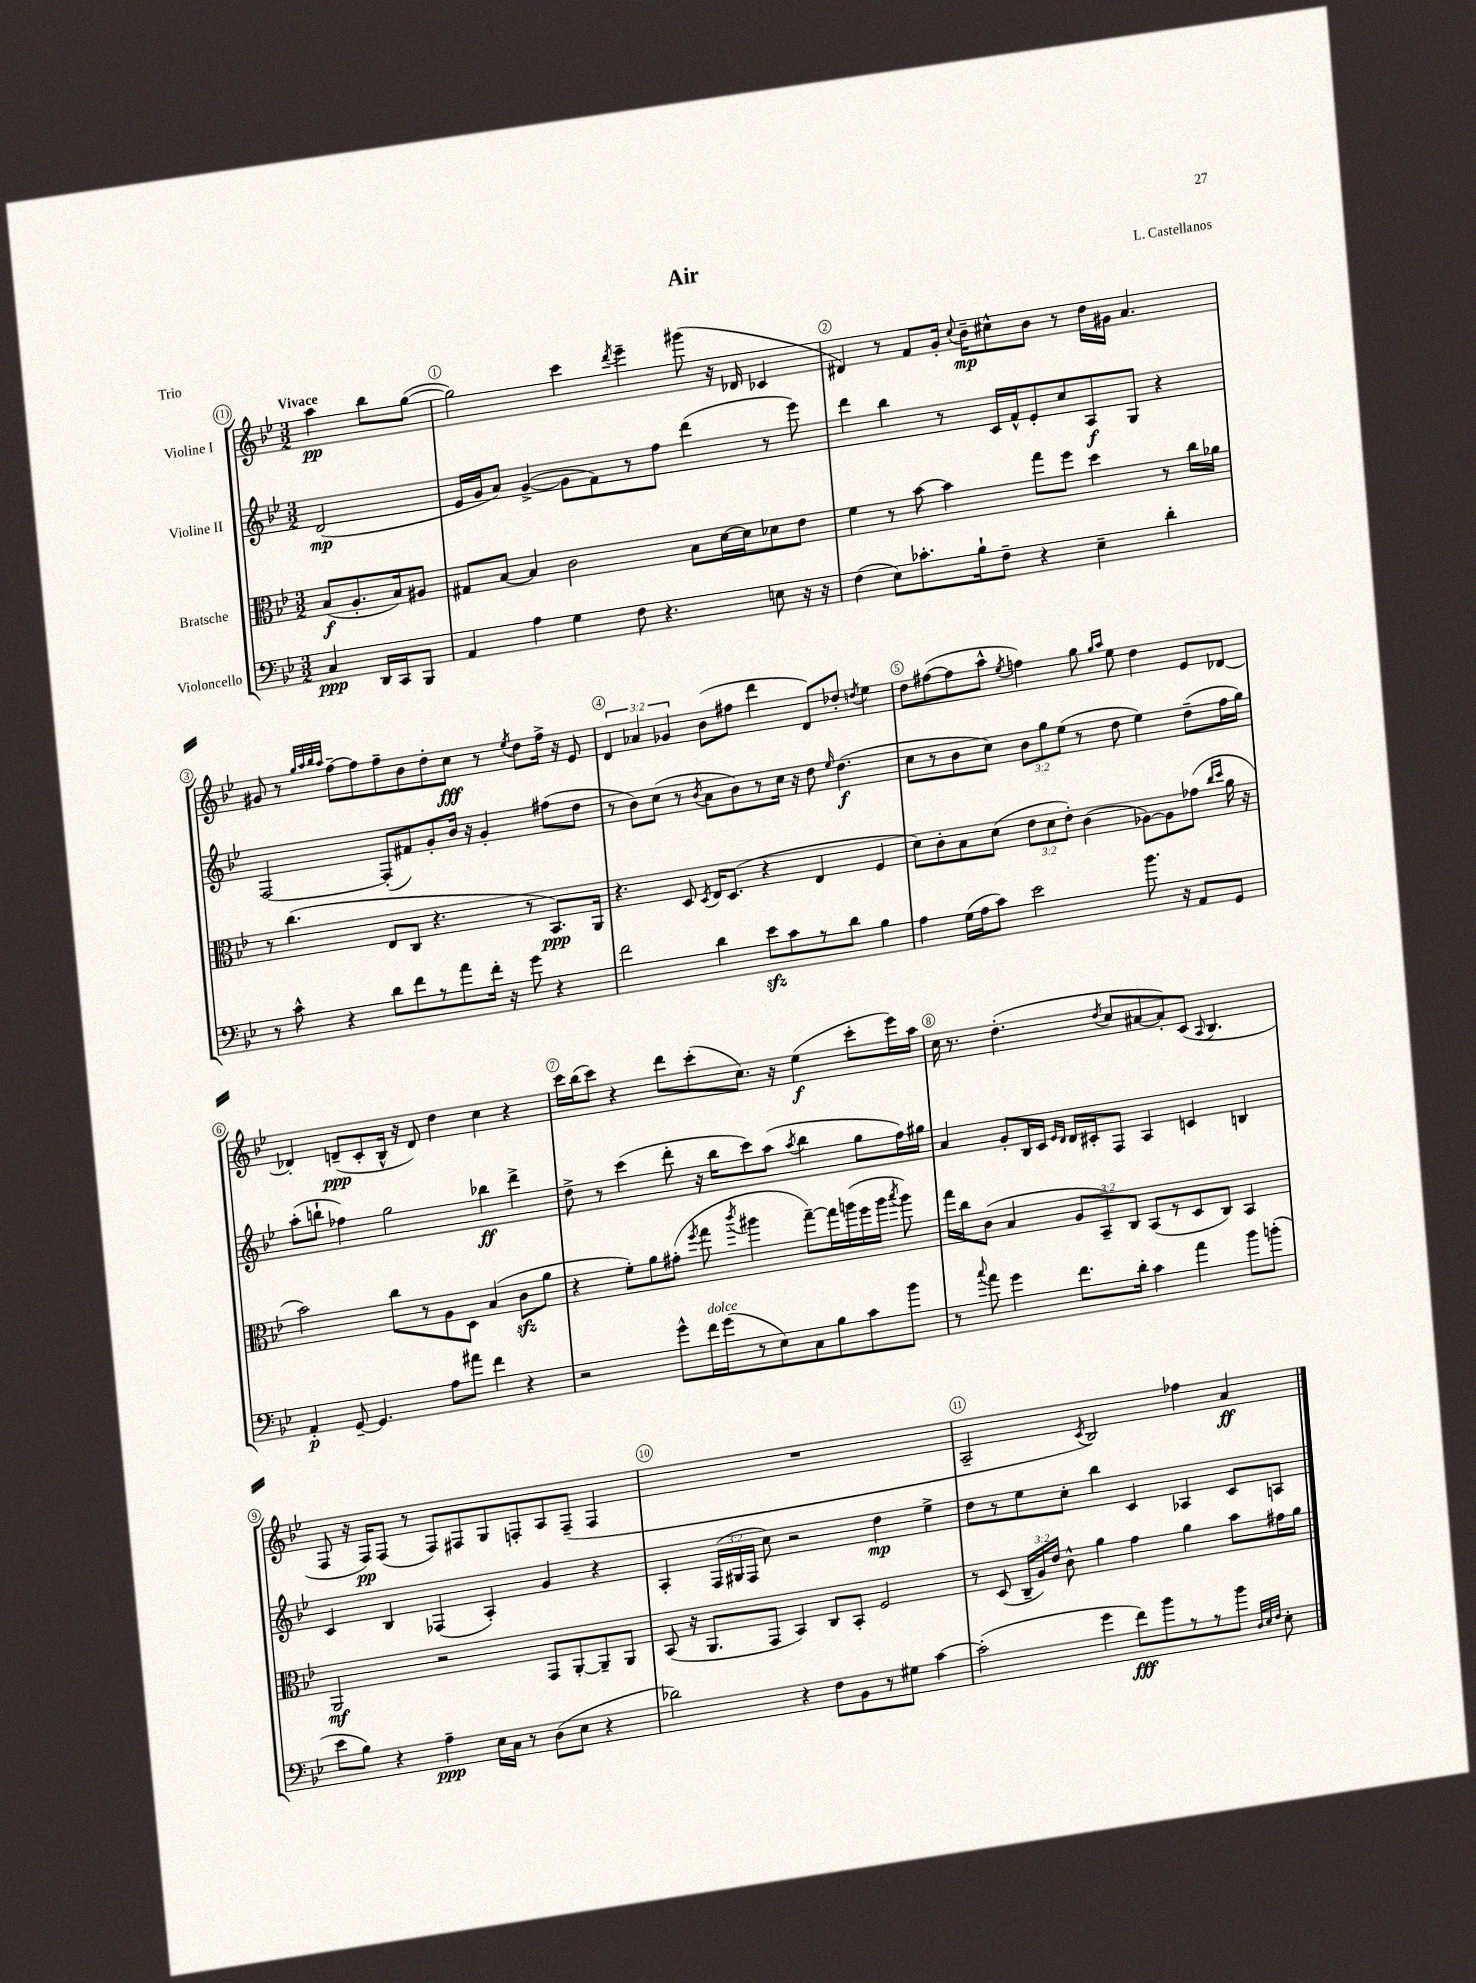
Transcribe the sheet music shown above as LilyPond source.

\header { title = "Air" composer = "L. Castellanos" piece = "Trio" }
<<
\new StaffGroup <<
\new Staff = "s0" \with { instrumentName = "Violine I" } {
    \clef treble \key bes \major \numericTimeSignature \time 3/2 \override Staff.TupletNumber.text = #tuplet-number::calc-fraction-text \partial 2 \tempo "Vivace"
    \autoBeamOff a''4\pp bes''8[ g''8]~( |
    g''2) c'''4 \acciaccatura { d'''8 } ees'''4-- gis'''8( r16 des'16 ces'4 |
    dis'4) r8 f'8[ g'16]-. \appoggiatura { c''8 } bes'16[--\mp cis''8-^ bes'8] r8 d''16[ gis'16] a'4. |
    gis'8 r8 \grace { g''32[ a''32 bes''32 a''32] } f''8[~-- f''8 f''8-- bes'8 d''8-. c''8]\fff r8 \acciaccatura { ees''8 } d''8[ f''16]-> r16 ees'8 |
    \tuplet 3/2 { d'4 aes'4 ges'4 } bes'8[( fis''8] d'''4 d'8[) des''8]-. \acciaccatura { d''8 } ees''4 |
    d''8[ fis''8~( fis''8 a''8]-^ \acciaccatura { ees''8 } f''4) g''8 \grace { g''16[ a''16] } ees''8 d''4 ees'8[ des'8]~ |
    des'4-. d'8[--\ppp( c'8-. bes16]-^ r16 d'8) d''4 c''4 r4 |
    c'''16[ bes''16( c'''8]) r4 d'''8[ c'''8-.( c''8.]) r16 ees''4\f( c'''8[-. ees'''16) a''16] |
    c''16 r8. d''4.-.( \acciaccatura { d''8 } c''8[ ais'8~ ais'8-.) c'8]( \appoggiatura { a8 } bes4. |
    f8 r16 f16[\pp) f8]( r8 f8[) fis8 g8 f8-. a8 f8]--( f4 |
    R1. |
    a2-- \acciaccatura { c'8 } bes2) fes''4 a'4\ff \bar "|." |
}
\new Staff = "s1" \with { instrumentName = "Violine II" } {
    \clef treble \key bes \major \numericTimeSignature \time 3/2 \override Staff.TupletNumber.text = #tuplet-number::calc-fraction-text \partial 2
    \autoBeamOff d'2\mp( |
    ees'16[ g'16 a'8]) g'4~->( g'8[ f'8) r8 f''8] d'''4( r8 ees'''8) |
    d'''4 bes''4 r8 c'16[ f'16-^ ees'8-. c''8 a8\f g8] r4 |
    f2~ f8[-.( fis'8) g'8-. bes'16] r16 g'4-. fis''8[( d''8] |
    r8 bes'8[) c''8]( r8 \acciaccatura { bes'8 } a'8[ bes'8) r8 c''16] r16 d''8 \grace { ees''16 } d''4.\f( |
    c''8[ r8 bes'8 c''8]) \tuplet 3/2 { bes'8[ g''8 ees''8]( } r8 d''8 ees''4) d''8[--( f''16 g''16]) |
    a''8[-.( b''8]-! fes''4) g''2 bes''4\ff d'''4-> |
    d''8-> r8 c'''4( d'''8-. r16 bes''16[ c'''8) a''8]( \acciaccatura { a''8 } bes''4 g''8[ f''16) gis''16] |
    a'4 g'8[-. bes16 c'16] \grace { ees'16[ d'16] } d'16[ cis'16-. f8] a4 c'4 b4 |
    c'4 bes4 fes4( a4-.) g'4 r4 |
    a4-. \tuplet 3/2 { f16[( gis16 f16] } c''8) r2 d''4\mp ees''4-> |
    d''8[ r8 ees''8 c''8]-. bes''4 c'4 aes4 c'8[ a8] \bar "|." |
}
\new Staff = "s2" \with { instrumentName = "Bratsche" } {
    \clef alto \key bes \major \numericTimeSignature \time 3/2 \override Staff.TupletNumber.text = #tuplet-number::calc-fraction-text \partial 2
    \autoBeamOff bes8[\f( a8.-. bes16) ais8] |
    gis8[ bes8]~ bes4 c'2 bes8[ d'16~ d'16 des'8 ees'8] |
    f'4 r8 bes'8~ bes'4 g''8[ f''8] d''4 r8 c''16[ aes'16] |
    r8 c''4.( ees8[ c8] r4. r8 bes,8.[\ppp) a,16] |
    r4. d8 \acciaccatura { d8 } ees16[ d8.]( r4 ees4 f4 |
    d'8[) c'8-. bes8 d'8]( \tuplet 3/2 { ees'8[ d'8 ees'8]-.) } c'4( aes8[~) aes8 ges'8]( \grace { c''16[ d''16] } a'16 r16 |
    bes'2) c''8[ r8 a8 d8] bes4( c'8[\sfz a'8] |
    r4 f'8[-.) a'8 gis'8]-.( \acciaccatura { f''8 } g''8 \acciaccatura { c'''8 } ais''4 g''8[~--) g''16 a''16( f''16 a''16] \acciaccatura { bes''8 } a''8) |
    g''16[ c''16 c'8]( bes4 \tuplet 3/2 { a8[ bes,8--) c8] } bes,8[( r8 d8 c8]) bes,4 |
    a,2\mf r2 g,8[ a,8~-. a,8-- a,8] |
    bes,8( r16 a,8.[ g,8] bes,4) c8[ bes,8]-. f2 |
    r8 d8( \tuplet 3/2 { c16[-- a16) ees'16] } c'8-^ a'4 g'4 a'4 bes'8[ gis'16 a'16] \bar "|." |
}
\new Staff = "s3" \with { instrumentName = "Violoncello" } {
    \clef bass \key bes \major \numericTimeSignature \time 3/2 \partial 2
    \autoBeamOff c4\ppp d,16[ c,16 bes,,8] |
    a,4 a4 g4 f8 r4. e8 r16 r16 |
    f4( ees8[) ces'8.-. bes16-! f8]-- r4 ees4-- d'4-. |
    r8 c'8-^ r4 d'8[ f'8 r8 a'8 f'16]-. r16 g'8 r4 |
    f'2 d'4 ees'8[\sfz c'8 r8 d'8] bes4 |
    a4 g16[( a16 c'8]) ees'2 bes'8. r16 a,8[ g,8] |
    a,4-.\p g,8~-- g,4. a8[ ais'8] f'4 r4 |
    r2 g'8[-^ f'16^\markup { \italic "dolce" } g'16( r8 ees8) c8 bes8 c'8 bes'8] |
    r8 \appoggiatura { c''8 } a'8 g'4 f'8.[ d'16]-. c'4 a'4 bes'8[ b'8]-.( |
    ees'8[ bes8]) r4 a4--\ppp ees16[ c16] r8 d8[( ees8] r4 |
    des'2) r4 f8[ bes,8 r8 gis8] c'4~ |
    c'2-.( g'4 f'8[\fff) bes'8 r8 r8 bes'8] \grace { d32[ ees32 f32] } ees8-. \bar "|." |
}
>>
>>
\layout { \context { \Score \override BarNumber.break-visibility = ##(#f #t #t) barNumberVisibility = #all-bar-numbers-visible \override BarNumber.stencil = #(make-stencil-circler 0.1 0.3 ly:text-interface::print) } }
